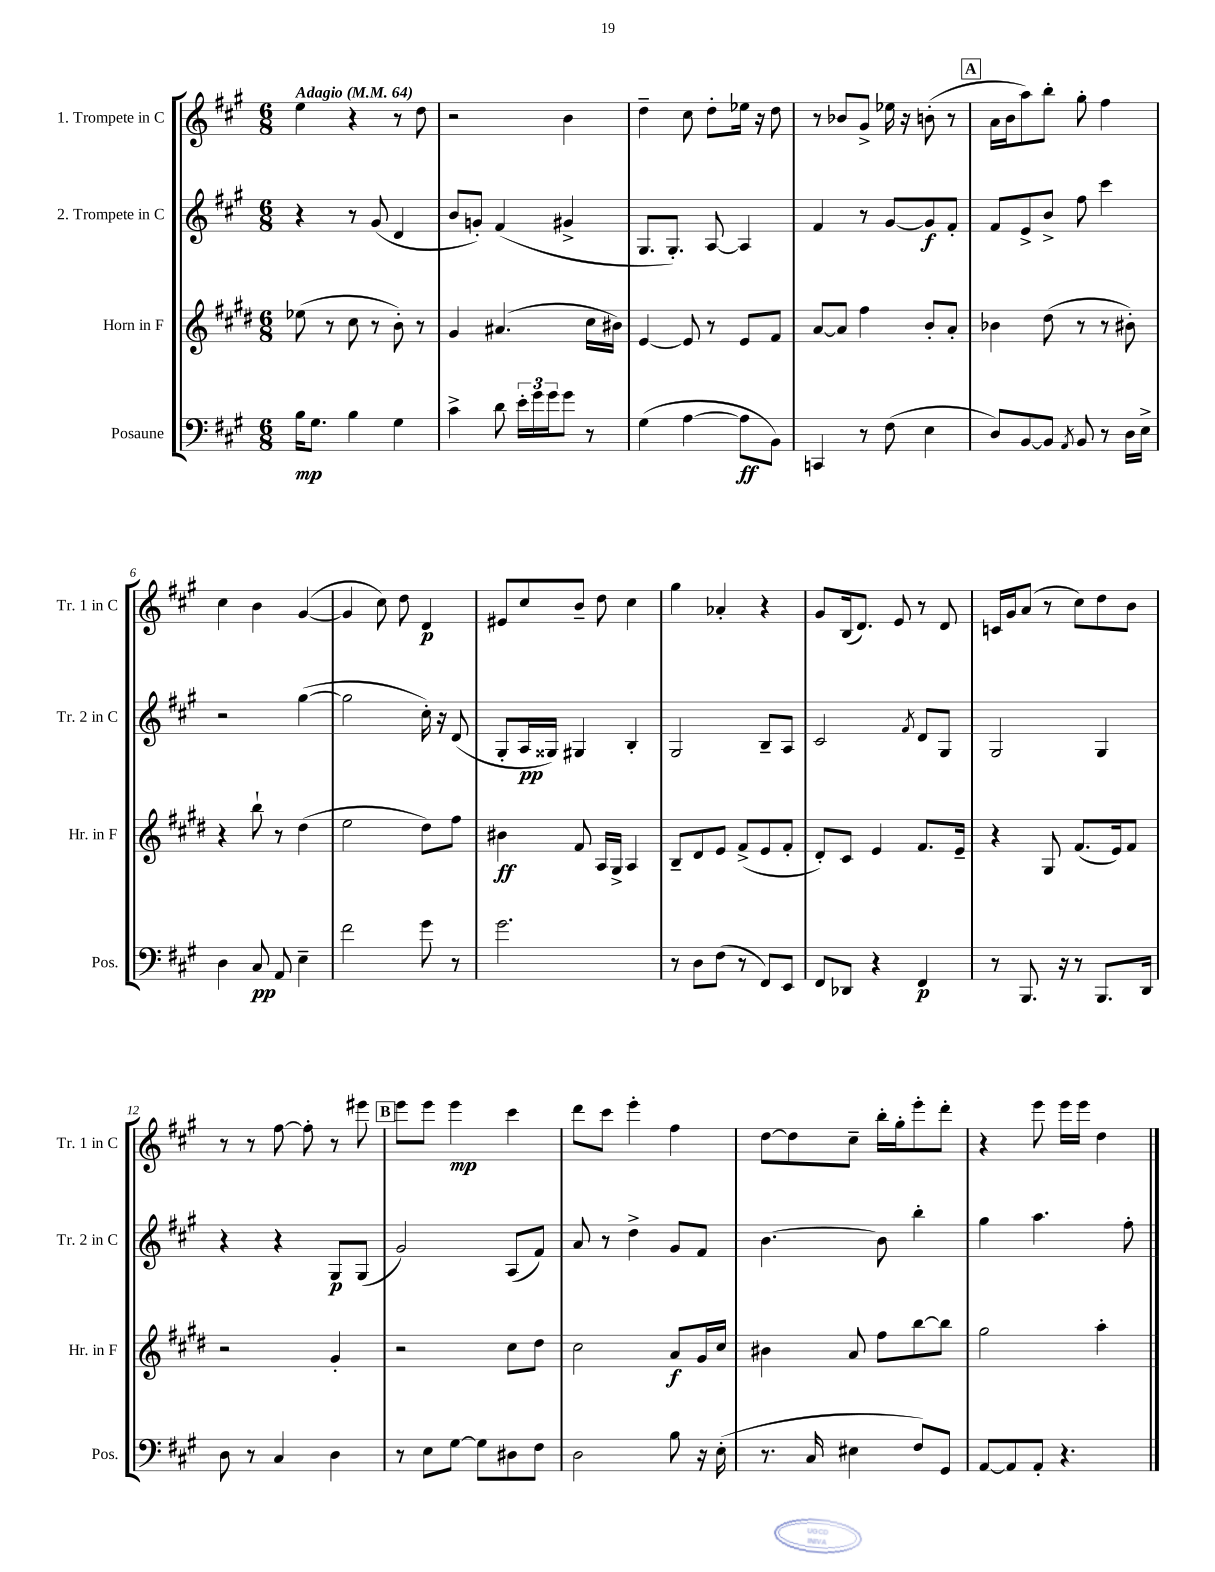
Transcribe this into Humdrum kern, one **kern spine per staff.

**kern	**dynam	**kern	**dynam	**kern	**dynam	**kern	**dynam
*part4	*part4	*part3	*part3	*part2	*part2	*part1	*part1
*staff4	*staff4	*staff3	*staff3	*staff2	*staff2	*staff1	*staff1
*I"Posaune	*	*I"Horn in F	*	*I"2. Trompete in C	*	*I"1. Trompete in C	*
*I'Pos.	*	*I'Hr. in F	*	*I'Tr. 2 in C	*	*I'Tr. 1 in C	*
*clefF4	*	*clefG2	*	*clefG2	*	*clefG2	*
*k[f#c#g#]	*	*k[f#c#g#d#]	*	*k[f#c#g#]	*	*k[f#c#g#]	*
*M6/8	*	*M6/8	*	*M6/8	*	*M6/8	*
*MM64	*	*MM64	*	*MM64	*	*MM64	*
=1	=1	=1	=1	=1	=1	=1	=1
!	!	!	!	!	!	!LO:TX:a:B:t=Adagio	!
16B\KL	mp	(8ee-X\	.	4r	.	4ee\	.
8.G#\J	.	.	.	.	.	.	.
.	.	8r	.	.	.	.	.
4B\	.	8cc#\	.	8r	.	4r	.
.	.	8r	.	(8g#/	.	.	.
4G#\	.	8b'\)	.	4d/	.	8r	.
.	.	8r	.	.	.	8dd\	.
=2	=2	=2	=2	=2	=2	=2	=2
4c#^\	.	4g#/	.	8b/L	.	2r	.
.	.	.	.	8gn'/J)	.	.	.
8d\	.	(4.a#X/	.	(4f#/	.	.	.
24e'\LL	.	.	.	.	.	.	.
24g#\	.	.	.	.	.	.	.
24g#\J	.	.	.	.	.	.	.
8g#\J	.	.	.	4g#X^/	.	4b\	.
8r	.	16cc#\LL	.	.	.	.	.
.	.	16b#X\JJ)	.	.	.	.	.
=3	=3	=3	=3	=3	=3	=3	=3
(4G#\	.	[4e/	.	8.G#/L	.	4dd~\	.
.	.	.	.	8.G#'/J)	.	.	.
[4A\	.	8e/]	.	.	.	8cc#\	.
.	.	8r	.	[8A/	.	8dd'\L	.
8A\L]	ff	8e/L	.	4A/]	.	16ee-X\Jk	.
.	.	.	.	.	.	16r	.
8BB\J)	.	8f#/J	.	.	.	8dd\	.
=4	=4	=4	=4	=4	=4	=4	=4
4CCn/	.	[8a/L	.	4f#/	.	8r	.
.	.	8a/J]	.	.	.	8b-X/L	.
8r	.	4ff#\	.	8r	.	8g#^/J	.
(8F#\	.	.	.	[8g#/L	.	16ee-X\	.
.	.	.	.	.	.	16r	.
4E\	.	8b'/L	.	8g#/]	f	(8bn'\	.
.	.	8a'/J	.	8f#'/J	.	8r	.
!!LO:REH:place=s1:t=A
=5	=5	=5	=5	=5	=5	=5	=5
8D/L)	.	4b-X\	.	8f#/L	.	16a\LL	.
.	.	.	.	.	.	16b\J	.
[8BB/	.	.	.	8e^/	.	8aa\)	.
8BB/J]	.	(8dd#\	.	8b^/J	.	8bb'\J	.
8qAA/	.	.	.	.	.	.	.
8BB/	.	8r	.	8ff#\	.	8gg#'\	.
8r	.	8r	.	4ccc#\	.	4ff#\	.
16D\LL	.	8b#X'\)	.	.	.	.	.
16E^\JJ	.	.	.	.	.	.	.
!!LO:LB:g=z
=6	=6	=6	=6	=6	=6	=6	=6
4D\	.	4r	.	2r	.	4cc#\	.
8C#/	pp	8bb`\	.	.	.	4b\	.
8AA/	.	8r	.	.	.	.	.
4E~\	.	(4dd#\	.	([4gg#\	.	([4g#/	.
=7	=7	=7	=7	=7	=7	=7	=7
2f#\	.	2ee\	.	2gg#\]	.	4g#/]	.
.	.	.	.	.	.	8cc#\)	.
.	.	.	.	.	.	8dd\	.
8g#\	.	8dd#\L)	.	16cc#'\)	.	4d/	p
.	.	.	.	16r	.	.	.
8r	.	8ff#\J	.	(8d/	.	.	.
=8	=8	=8	=8	=8	=8	=8	=8
2.g#\	.	4b#X\	ff	8G#'/L	.	8e#X/L	.
.	.	.	.	16A/L	pp	8cc#/	.
.	.	.	.	16G##X/JJ)	.	.	.
.	.	8f#/	.	4G#X/	.	8b~/J	.
.	.	16A/LL	.	.	.	8dd\	.
.	.	16G#^/JJ	.	.	.	.	.
.	.	4A/	.	4B'/	.	4cc#\	.
=9	=9	=9	=9	=9	=9	=9	=9
8r	.	8B~/L	.	2G#/	.	4gg#\	.
8D\L	.	8d#/	.	.	.	.	.
(8F#\J	.	8e/J	.	.	.	4a-X'/	.
8r	.	(8f#^/L	.	.	.	.	.
8FF#/L)	.	8e/	.	8B~/L	.	4r	.
8EE/J	.	8f#'/J	.	8A/J	.	.	.
=10	=10	=10	=10	=10	=10	=10	=10
8FF#/L	.	8d#'/L)	.	2c#/	.	8g#/L	.
8DD-X/J	.	8c#/J	.	.	.	(16B/k	.
.	.	.	.	.	.	8.d/J)	.
4r	.	4e/	.	.	.	.	.
.	.	.	.	.	.	8e/	.
.	.	.	.	8qf#/	.	.	.
4FF#/	p	8.f#/L	.	8d/L	.	8r	.
.	.	.	.	8G#/J	.	8d/	.
.	.	16e~/Jk	.	.	.	.	.
=11	=11	=11	=11	=11	=11	=11	=11
8r	.	4r	.	2G#/	.	16cn/LL	.
.	.	.	.	.	.	16g#/J	.
8.BBB/	.	.	.	.	.	(8a/J	.
.	.	8G#/	.	.	.	8r	.
16r	.	.	.	.	.	.	.
8r	.	(8.f#/L	.	.	.	8cc#\L)	.
8.BBB/L	.	.	.	4G#/	.	8dd\	.
.	.	16e/k)	.	.	.	.	.
.	.	8f#/J	.	.	.	8b\J	.
16DD/Jk	.	.	.	.	.	.	.
!!LO:LB:g=z
=12	=12	=12	=12	=12	=12	=12	=12
8D\	.	2r	.	4r	.	8r	.
8r	.	.	.	.	.	8r	.
4C#/	.	.	.	4r	.	[8ff#\	.
.	.	.	.	.	.	8ff#'\]	.
4D\	.	4g#'/	.	8G#/L	p	8r	.
.	.	.	.	(8G#/J	.	8eee#X\	.
!!LO:REH:place=s1:t=B
=13	=13	=13	=13	=13	=13	=13	=13
8r	.	2r	.	2g#/)	.	8eee\L	.
8E\L	.	.	.	.	.	8eee\J	.
[8G#\J	.	.	.	.	.	4eee\	mp
8G#\L]	.	.	.	.	.	.	.
8D#X\	.	8cc#\L	.	(8A/L	.	4ccc#\	.
8F#\J	.	8dd#\J	.	8f#/J)	.	.	.
=14	=14	=14	=14	=14	=14	=14	=14
2D\	.	2cc#\	.	8a/	.	8ddd\L	.
.	.	.	.	8r	.	8ccc#\J	.
.	.	.	.	4dd^\	.	4eee'\	.
8B\	.	8a/L	f	8g#/L	.	4ff#\	.
16r	.	16g#/L	.	8f#/J	.	.	.
(16E'\	.	16cc#/JJ	.	.	.	.	.
=15	=15	=15	=15	=15	=15	=15	=15
8.r	.	4b#X\	.	[4.b\	.	[8dd\L	.
.	.	.	.	.	.	8dd\]	.
16C#/	.	.	.	.	.	.	.
4E#X\	.	8a/	.	.	.	8cc#~\J	.
.	.	8ff#\L	.	8b\]	.	16bb'\LL	.
.	.	.	.	.	.	16gg#'\J	.
8F#/L)	.	[8bb\	.	4bb'\	.	8eee'\	.
8GG#/J	.	8bb\J]	.	.	.	8ddd'\J	.
=16	=16	=16	=16	=16	=16	=16	=16
[8AA/L	.	2gg#\	.	4gg#\	.	4r	.
8AA/]	.	.	.	.	.	.	.
8AA'/J	.	.	.	4.aa\	.	8eee\	.
4.r	.	.	.	.	.	16eee\LL	.
.	.	.	.	.	.	16eee\JJ	.
.	.	4aa'\	.	.	.	4dd\	.
.	.	.	.	8ff#'\	.	.	.
==	==	==	==	==	==	==	==
*-	*-	*-	*-	*-	*-	*-	*-
